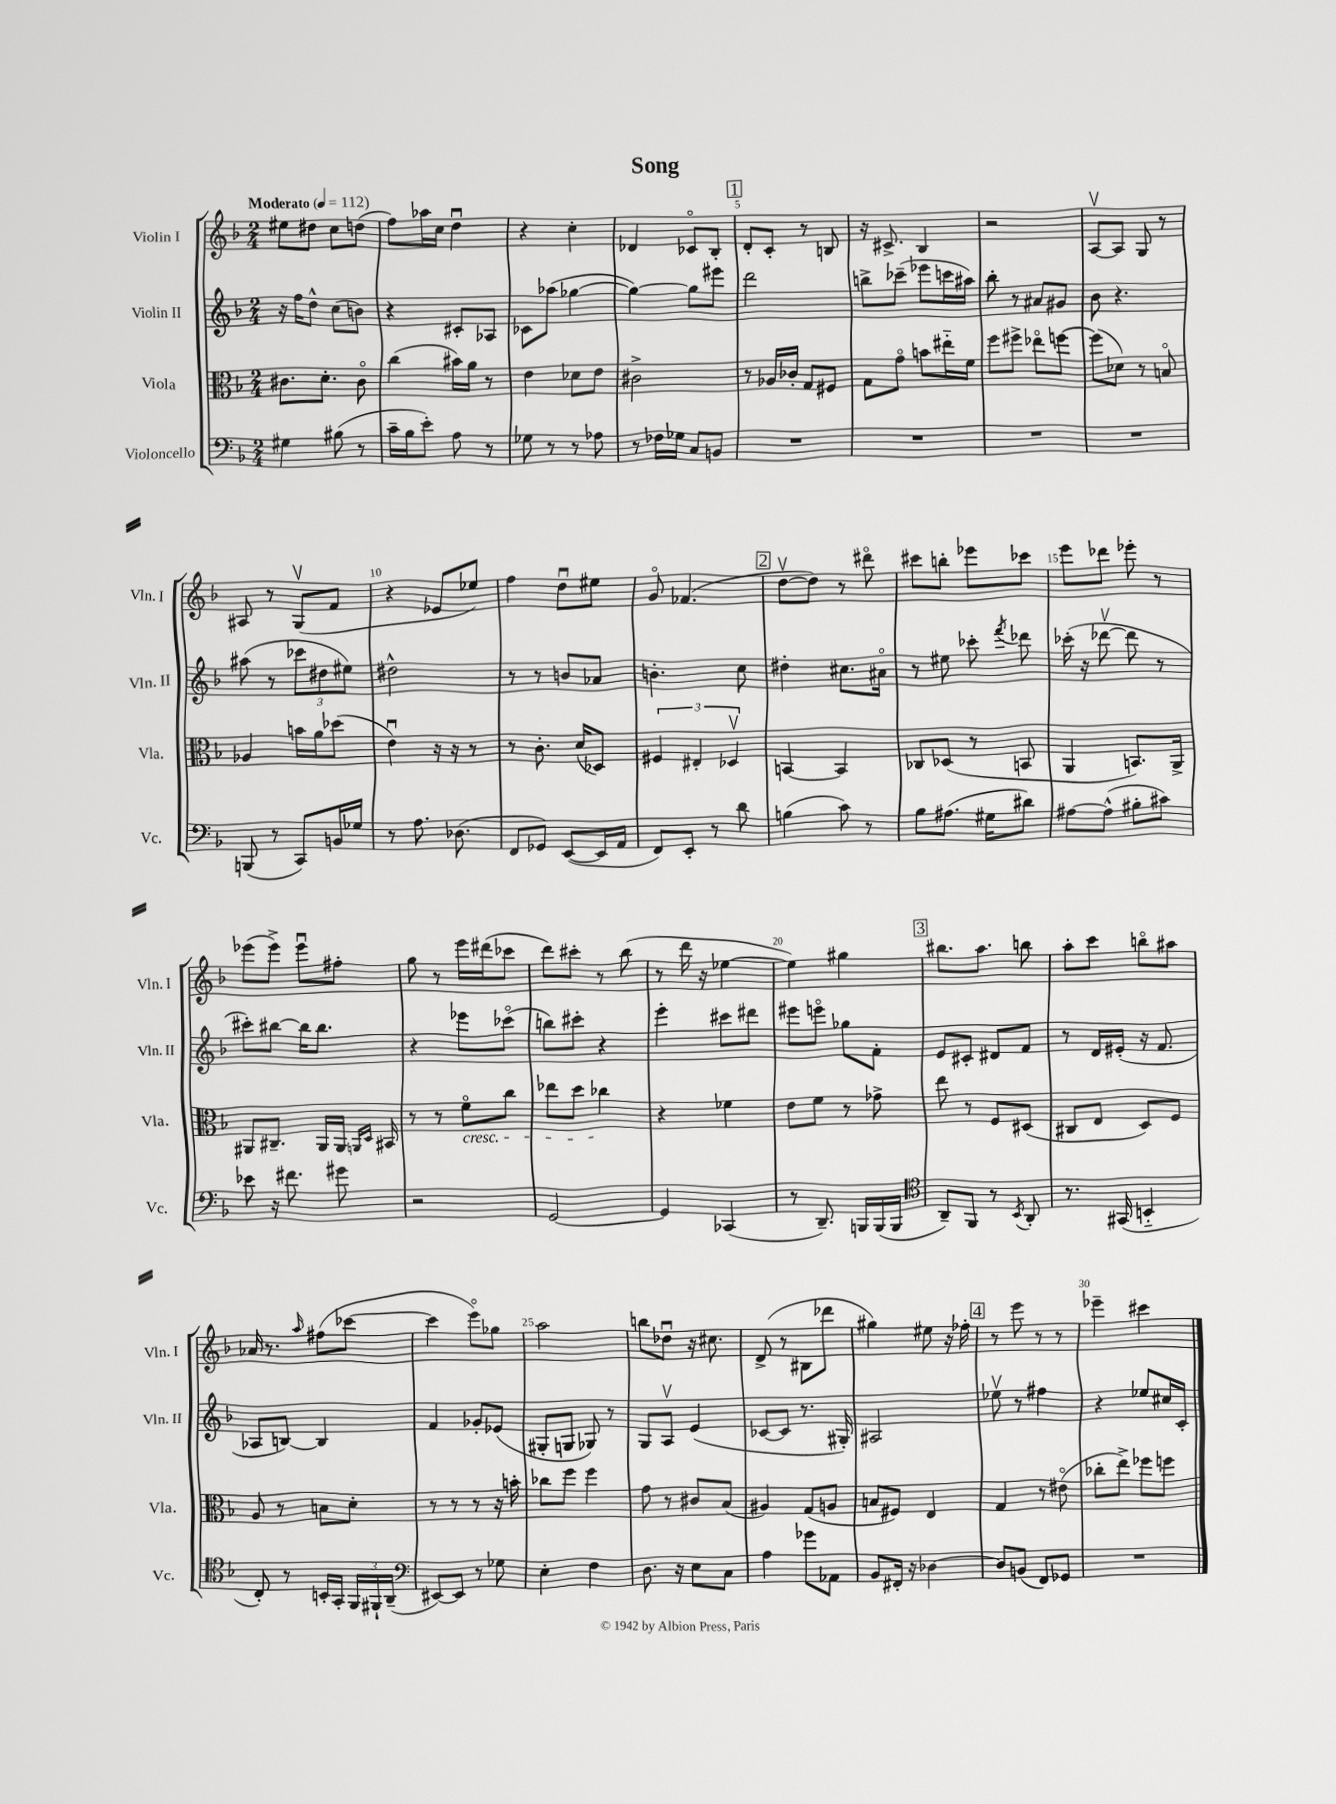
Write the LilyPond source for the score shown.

\header { title = "Song" }
<<
\new StaffGroup <<
\new Staff = "s0" \with { instrumentName = "Violin I" shortInstrumentName = "Vln. I" } {
    \clef treble \key f \major \numericTimeSignature \time 2/4 \tempo "Moderato" 4 = 112
    \autoBeamOff eis''8[ dis''8] c''8[ d''8]( |
    f''8[) aes''16 c''16] d''4\downbow |
    r4 c''4-. |
    des'4 ces'8[\flageolet bes8]-. |
    \mark \markup { \box "1" } d'8[-. c'8]-. r8 b8 |
    r16 cis'8.-> bes4 |
    r2 |
    a8[~\upbow a8] g8 r8 |
    ais8 r8 g8[\upbow( f'8] |
    r4 ees'8[ ees''8]) |
    f''4 d''8[\downbow eis''8] |
    g'8\flageolet fes'4.( |
    \mark \markup { \box "2" } d''8[~\upbow d''8]) r8 dis'''8\flageolet |
    cis'''8[ b''8]-. ees'''8[ ces'''8] |
    e'''8[ des'''8] ees'''8-. r8 |
    ees'''8[( ees'''8]->) ees'''8[\downbow fis''8]-. |
    g''8 r8 e'''16[ dis'''16( ces'''8] |
    d'''8[) cis'''8]-. r8 bes''8( |
    r8 d'''16 r16 ees''4~ |
    ees''4) gis''4 |
    \mark \markup { \box "3" } bis''8.[ a''8.] b''8 |
    a''8[-. c'''8] b''8[\flageolet ais''8] |
    aes'16 r8. \grace { a''16 } fis''8[( ces'''8]~ |
    ces'''4 e'''8[\flageolet) ges''8] |
    a''2 |
    b''8[ des''8]\downbow r16 cis''8. |
    d'8->( r8 bis8[ des'''8] |
    gis''4) eis''8 r16 fes''16-. |
    \mark \markup { \box "4" } r8 e'''8 r8 r8 |
    ees'''4-- cis'''4 \bar "|." |
}
\new Staff = "s1" \with { instrumentName = "Violin II" shortInstrumentName = "Vln. II" } {
    \clef treble \key f \major \numericTimeSignature \time 2/4
    \autoBeamOff r16 f''16[ d''8]-^ c''8[( b'8]) |
    r4 cis'8[-. aes8] |
    ces'8[ aes''8]( ges''4~ |
    ges''4~) ges''8[ eis'''8] |
    \mark \markup { \box "1" } d'''2 |
    b''8[-> ces'''8]--( ees'''8[ c'''16 ais''16]) |
    bes''8-. r8 ais'8[ gis'8] |
    bes'8 r4. |
    ais''8( r8 \tuplet 3/2 { ces'''8[ dis''8 eis''8]) } |
    dis''2-^ |
    r8 r8 b'8[ aes'8] |
    b'4.-. c''8 |
    \mark \markup { \box "2" } dis''4-. cis''8.[ ais'16]\flageolet |
    r8 eis''8 ces'''8-. \acciaccatura { f'''8 } des'''8 |
    ces'''16-.( r16 des'''8~\upbow des'''8 r8 |
    cis'''8[-.) bis''8]~ bis''16[ bis''8.] |
    r4 ees'''8[ ces'''8]\flageolet( |
    b''8[) cis'''8]-. r4 |
    e'''4-. cis'''8[ dis'''8] |
    eis'''8[ e'''8]\flageolet ges''8[ f'8]-. |
    \mark \markup { \box "3" } e'8[ cis'8]-. dis'8[ f'8] |
    r8 d'16[ eis'16]-.( r16 f'8. |
    aes8[ b8]~) b4 |
    f'4 ges'8[-. ees'8]( |
    gis8[-. g8] ges8) r8 |
    g8[ a8]\upbow e'4( |
    ces'8[~ ces'8] r8. gis16-.) |
    ais2 |
    \mark \markup { \box "4" } ees''8\upbow r8 fis''4 |
    r4 ees''8[ cis''16 c'16]-. \bar "|." |
}
\new Staff = "s2" \with { instrumentName = "Viola" shortInstrumentName = "Vla." } {
    \clef alto \key f \major \numericTimeSignature \time 2/4
    \autoBeamOff cis'8.[ d'8.]-. cis'8\flageolet |
    c''4( bis'16[) a'16] r8 |
    e'4 des'8[ e'8] |
    cis'2-> |
    \mark \markup { \box "1" } r8 aes16[ ces'16]-. g8[ fis8] |
    g8[ g'8]\flageolet b'8[ eis''16-_ f'16] |
    f''8[ fis''8]-> ees''8[\flageolet f''8]~ |
    f''8[( des'8]) r8 b8\flageolet |
    aes4 b'16[ a'16 des''8]( |
    e'4\downbow) r16 r16 r8 |
    r8 c'8.-. d'16[( des8]) |
    \tuplet 3/2 { fis4 eis4-. des4\upbow } |
    \mark \markup { \box "2" } b,4~ b,4 |
    ces8[ des8]( r8 b,8 |
    a,4 b,8.[) a,16]-> |
    ais,8[ cis8.]-- ais,16[ ais,16] \grace { a,16[ d16] } bis,16 |
    r8 r8 f'8[\flageolet\cresc c''8] |
    ees''8[ d''8] ces''4\! |
    r4 fes'4 |
    e'8[ f'8] r8 ges'8-> |
    \mark \markup { \box "3" } e''8 r8 f8[ dis8]( |
    cis8[ e8] d8[) f8] |
    a8 r8 b8[ d'8]-. |
    r8 r8 r8 r16 b'16-. |
    ces''8[ f''8] f''4 |
    g'8 r8 cis'8[ bes8]( |
    ais4) g8[( a8] |
    b8[ fis8]) e4 |
    \mark \markup { \box "4" } g4 r8 eis'8\flageolet( |
    ces''8[-. e''8]->) fes''8[ f''8] \bar "|." |
}
\new Staff = "s3" \with { instrumentName = "Violoncello" shortInstrumentName = "Vc." } {
    \clef bass \key f \major \numericTimeSignature \time 2/4
    \autoBeamOff gis4 bis8( r8 |
    c'16[-- bes16 e'8]-.) a8 r8 |
    ges8 r8 r8 aes8 |
    r8 fes16[ ges16] c8[ b,8] |
    \mark \markup { \box "1" } R2 |
    R2 |
    R2 |
    R2 |
    b,,8( r8 c,8[) b,16 ges16] |
    r8 a8. des8.( |
    f,8[ ges,8]) e,8[~( e,16 a,16] |
    f,8[) e,8]-. r8 d'8 |
    \mark \markup { \box "2" } b4( c'8) r8 |
    bes8[ ais8.]( gis16[ dis'8]) |
    ais8[~ ais8]-^( bis8[-. cis'8]) |
    ees'8 r16 fis'8. gis'8 |
    r2 |
    g,2~ |
    g,4 ces,4( |
    r8 d,8.--) b,,16[ b,,16( b,,16] |
    \mark \markup { \box "3" } \clef tenor a,8[--) f,8] r8 \acciaccatura { bes,8 } a,8-. |
    r8. gis,16( b,4-_ |
    c8-.) r8 b,16[-. g,16]-. \tuplet 3/2 { f,16[ fis,16-! a,16]--( } |
    \clef bass eis,8[~) eis,8] r8 ges8 |
    e4-. f4 |
    d8. r16 e8[ c8] |
    a4 ges'8[ aes,8] |
    bes,8[ fis,16]-. r16 des4~ |
    \mark \markup { \box "4" } des8[ b,8]( f,8[) ges,8] |
    R2 \bar "|." |
}
>>
>>
\layout { \context { \Score \override BarNumber.break-visibility = ##(#f #t #t) barNumberVisibility = #(every-nth-bar-number-visible 5) } }
